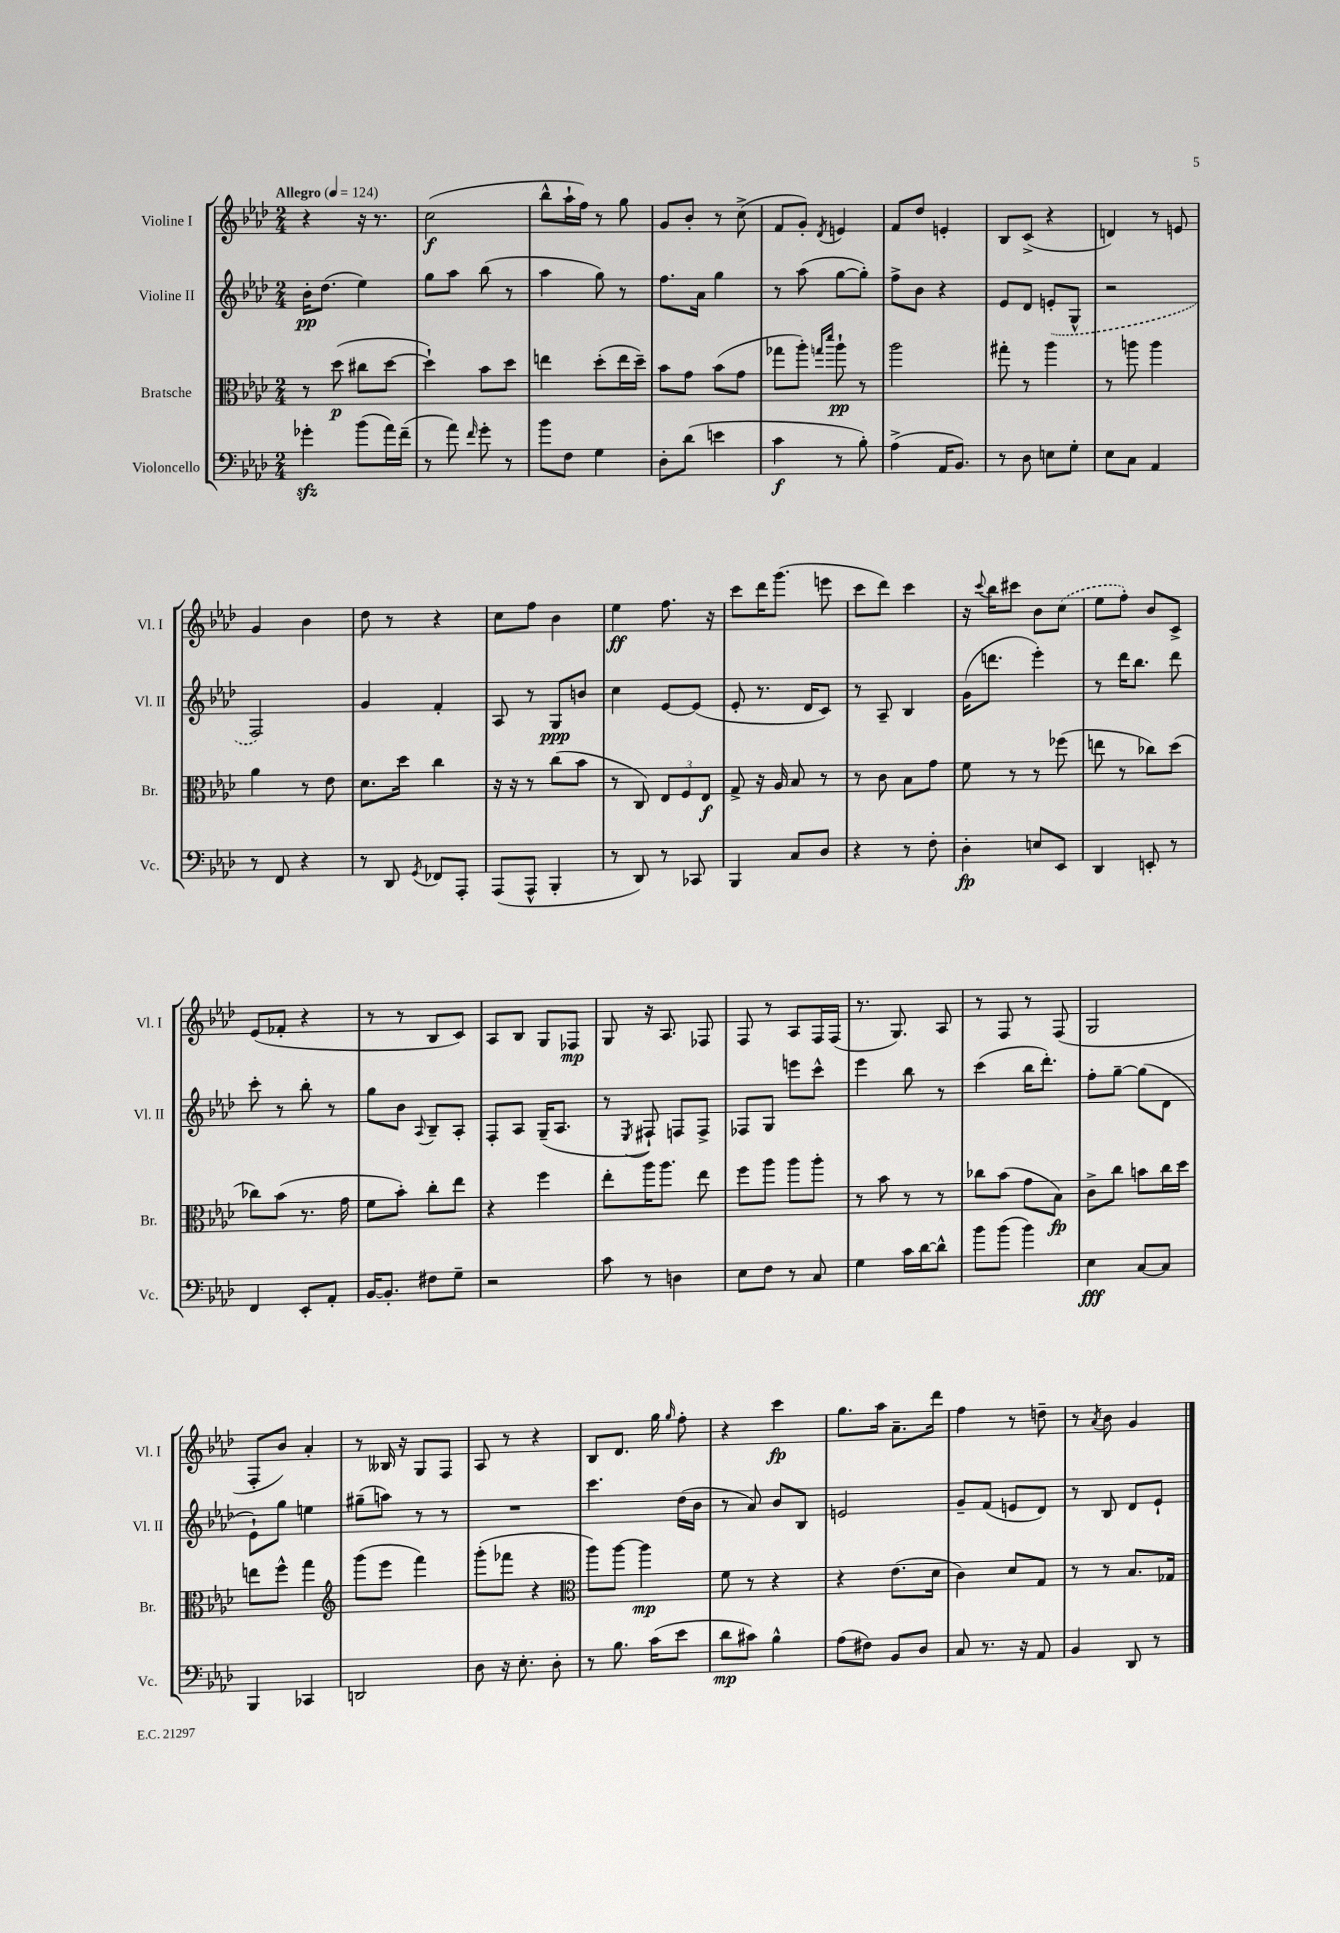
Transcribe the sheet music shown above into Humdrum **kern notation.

**kern	**kern	**kern	**kern
*staff4	*staff3	*staff2	*staff1
*clefF4	*clefC3	*clefG2	*clefG2
*k[b-e-a-d-]	*k[b-e-a-d-]	*k[b-e-a-d-]	*k[b-e-a-d-]
*M2/4	*M2/4	*M2/4	*M2/4
*MM124	*MM124	*MM124	*MM124
4g-'\	8r	16b-'\LK	4r
.	.	(8.dd-\J	.
.	(8dd-\	.	.
(8b-\L	8cc#\L	4ee-\)	16r
.	.	.	8.r
16a-\L)	[8dd-\J	.	.
(16f~\JJ	.	.	.
=	=	=	=
8r	4dd-`\])	8gg\L	(2cc\
8a-\)	.	8aa-\J	.
16qqf/	.	.	.
8g'\	8b-\L	(8bb-\	.
8r	8dd-\J	8r	.
=	=	=	=
8b-\L	4ee\	4aa-\	8bb-^^\L
8F\J	.	.	16aa-`\L
.	.	.	16ff\JJ)
4G\	(8dd-'\L	8gg\)	8r
.	16ee\L	8r	8gg\
.	16dd-~\JJ)	.	.
=	=	=	=
8D-'\L	8b-\L	8.ff\L	8g/L
(8d-\J	8g\J	.	8b-'/J
.	.	16a-\Jk	.
4e\	(8b-\L	4gg\	8r
.	8g\J	.	(8cc^\
=	=	=	=
4c\	8gg-\L	8r	8f/L
.	8aa-'\J)	(8aa-\	8g'/J)
.	16qqgg/LL	.	.
.	16qqddd-/JJ	.	8qd-/
8r	8aa-`\	[8gg\L	4e/
8B-'\)	8r	8gg'\]J)	.
=	=	=	=
(4A-^\	2aa-\	8ff^\L	8f/L
.	.	8b-\J	8dd-/J
16AA-/LK	.	4r	4e'/
8.BB-/J)	.	.	.
=	=	=	=
8r	8gg#'\	8e-/L	8B-/L
8D-\	8r	8d-/J	(8c^/J
8E\L	4aa-\	(8e'/L	4r
8G'\J	.	8G^^/J	.
=	=	=	=
8E-\L	8r	2r	4d/)
8C\J	8aa\	.	.
4AA-/	4aa\	.	8r
.	.	.	8e/
=	=	=	=
8r	4a-\	2F/)	4g/
8FF/	.	.	.
4r	8r	.	4b-\
.	8e-\	.	.
=	=	=	=
8r	8.d-\L	4g/	8dd-\
8DD-/	.	.	8r
.	16dd-\Jk	.	.
8qGG/	.	.	.
8FF-/L	4cc\	4f'/	4r
8AAA-'/J	.	.	.
=	=	=	=
(8AAA-/L	16r	8A-/	8cc\L
.	16r	.	.
8AAA-^^/J	8r	8r	8ff\J
4BBB-'/	(8cc\L	8G/L	4b-\
.	8b-\J	8b/J	.
=	=	=	=
8r	8r	4cc\	4ee-\
8DD-/)	8C/)	.	.
8r	12E-/L	[8e-/L	8.ff\
.	12F/	.	.
8CC-/	.	(8e-/]J	.
.	12E-/J	.	.
.	.	.	16r
=	=	=	=
4BBB-/	8G^/	8e-'/	8ccc\L
.	16r	8.r	16ddd-\K
.	16A-/	.	(8.ggg\J
8C/L	8B-/	.	.
.	.	16d-/LK	.
8D-/J	8r	8c/J)	8eee\
=	=	=	=
4r	8r	8r	8ccc\L
.	8c\	8A-~/	8ddd-\J)
8r	8B-\L	4B-/	4ccc\
8F'\	8g\J	.	.
=	=	=	=
4D-'\	8f\	(16g\LK	16r
.	.	.	8qqccc/
.	.	8.ddd\J	16bb-\LK
.	8r	.	8ccc#\J
8E/L	8r	4eee-'\)	8b-\L
8EE-/J	(8ff-\	.	(8cc\J
=	=	=	=
4DD-/	8ee\	8r	8ee-\L
.	8r	16ddd-\LK	8ff'\J)
.	.	8.bb-\J	.
8EE'/	8cc-\L)	.	8b-/L
8r	(8dd-\J	8ddd-\	8c^/J
=	=	=	=
4FF/	8cc-\L)	8ccc'\	(8e-/L
.	(8b-\J	8r	8f-'/J
8EE-'/L	8.r	8bb-'\	4r
8AA-'/J	.	8r	.
.	16g\	.	.
=	=	=	=
[16BB-/LK	8f\L	8gg\L	8r
8.BB-'/]J	.	.	.
.	8b-'\J)	8b-\J	8r
.	.	8qqA-/	.
8F#\L	8cc'\L	8B-~/L	8B-/L
8G~\J	8ee-\J	8A-'/J	8c/J)
=	=	=	=
2r	4r	8F'/L	8A-/L
.	.	8A-/J	8B-/J
.	4ff\	(16G~/LK	8G/L
.	.	8.A-/J	.
.	.	.	8F-/J
=	=	=	=
8c\	8ee-'\L	8r	8G/
.	.	8qE-/	.
8r	16aa-\K	8F#`/)	16r
.	8.aa-\J	.	8.A-/
4D\	.	8F/L	.
.	8ee-\	8F^/J	8F-/
=	=	=	=
8E-\L	8ff\L	8F-/L	8F/
8F\J	8aa-\J	8G/J	8r
8r	8aa-\L	8eee\L	8A-/L
8C/	8aa-'\J	8ccc^^\J	16F/L
.	.	.	(16F/JJ
=	=	=	=
4G\	8r	4eee-\	8.r
.	8b-\	.	.
.	.	.	8.G/)
16c\LL	8r	8bb-\	.
[16d-\J	.	.	.
8d-^^\]J	8r	8r	8A-/
=	=	=	=
8b-\L	8cc-\L	(4ccc\	8r
(8b-\J	(8b-\J	.	8F/
4b-\)	8g\L	16bb-\LK	8r
.	.	8.ddd-'\J)	.
.	8B-\J)	.	(8F/
=	=	=	=
4E-\	8c^\L	8ff'\L	2G/
.	8cc\J	[8gg~\J	.
[8C/L	8b\L	(8gg\]L	.
8C/]J	16cc\L	8d-\J	.
.	16dd-\JJ	.	.
=	=	=	=
4BBB-/	8ee\L	8e-`\L)	8F'/L
.	8ff^^\J	8gg\J	8b-/J)
4CC-/	4gg\	4ee\	4a-'/
=	=	=	=
*	*clefG2	*	*
2DD/	(8ggg\L	(8gg#~\L	8r
.	8eee-\J	8aa\J)	16B--/
.	.	.	16r
.	4fff\)	8r	8G/L
.	.	8r	8F/J
=	=	=	=
8D-\	(8ggg'\L	2r	8A-/
16r	8fff-\J	.	8r
8.E-'\	.	.	.
.	4r	.	4r
8D-'\	.	.	.
=	=	=	=
*	*clefC3	*	*
8r	8aa-\L)	4.ccc\	8B-/L
8.B-\	[8aa-\J	.	8.d-/J
.	4aa-\]	.	.
(16c\LK	.	.	16gg\
.	.	.	16qqgg/
8e-\J	.	(16dd-\LL	8ff'\
.	.	16b-\JJ	.
=	=	=	=
8d-\L	8f\	8r	4r
8c#\J)	8r	8a-/)	.
4B-^^\	4r	8b-/L	4ccc\
.	.	8B-/J	.
=	=	=	=
(8A-\L	4r	2e/	8.gg\L
8F#\J)	.	.	.
.	.	.	16aa-\Jk
8BB-/L	(8.e-\L	.	8.a-~\L
8D-/J	.	.	.
.	16d-\Jk	.	16ddd-\Jk
=	=	=	=
8C/	4c\)	8g~/L	4ff\
8.r	.	(8f/J	.
.	8d-/L	8e/L	8r
16r	.	.	.
8AA-/	8G/J	8d-/J)	8dd~\
=	=	=	=
4BB-/	8r	8r	8r
.	.	.	8qa-/
.	8r	8B-/	8b-\
8DD-/	8.B-/L	8d-/L	4g/
8r	.	8e-`/J	.
.	16G-/Jk	.	.
==	==	==	==
*-	*-	*-	*-
